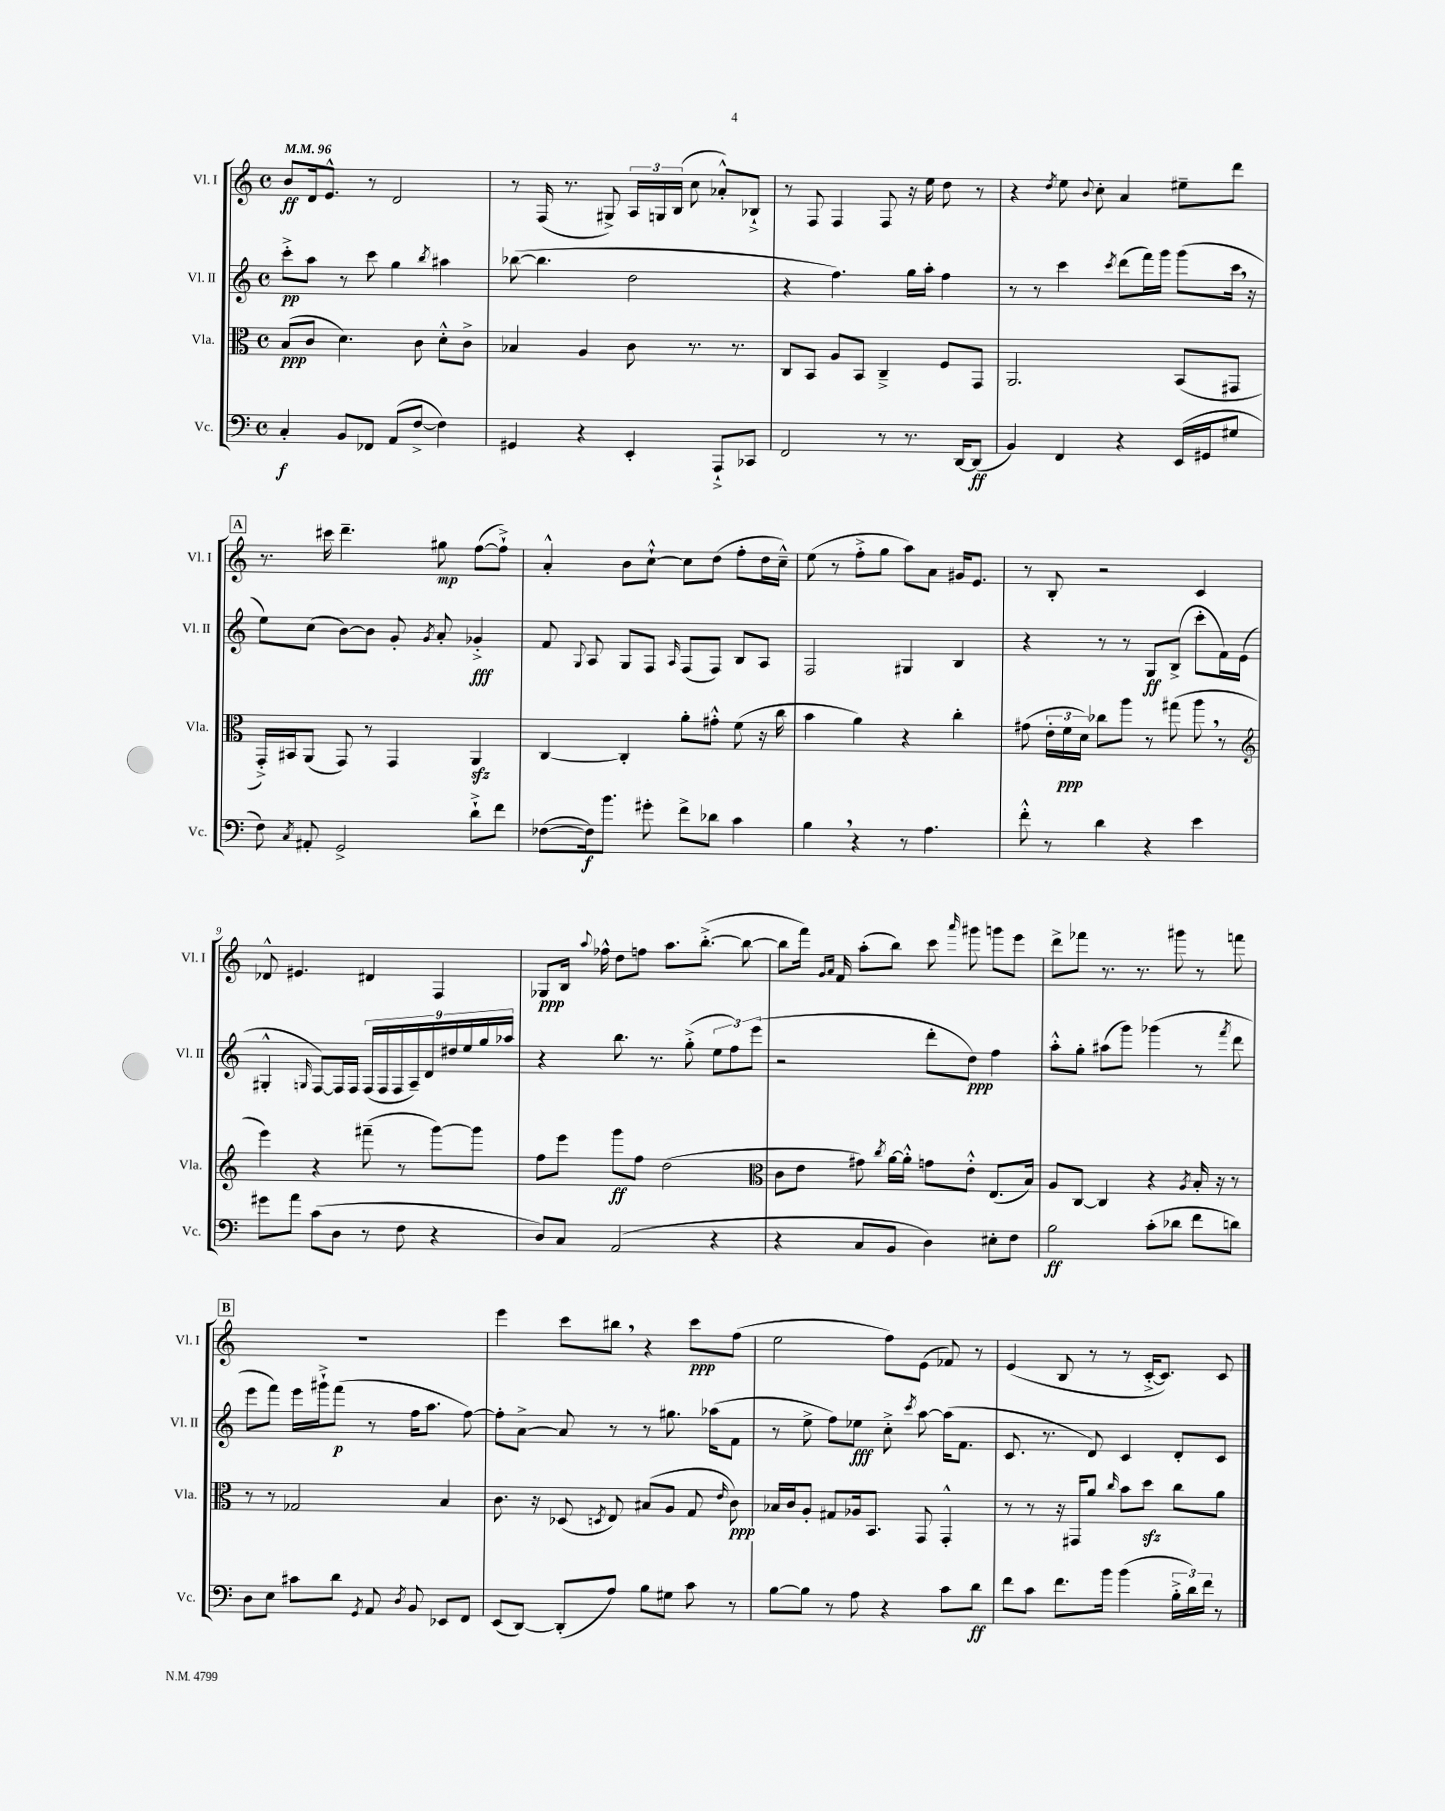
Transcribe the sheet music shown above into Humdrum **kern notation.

**kern	**dynam	**kern	**dynam	**kern	**dynam	**kern	**dynam
*part4	*part4	*part3	*part3	*part2	*part2	*part1	*part1
*staff4	*staff4	*staff3	*staff3	*staff2	*staff2	*staff1	*staff1
*I"Vc.	*	*I"Vla.	*	*I"Vl. II	*	*I"Vl. I	*
*I'Vc.	*	*I'Vla.	*	*I'Vl. II	*	*I'Vl. I	*
*clefF4	*	*clefC3	*	*clefG2	*	*clefG2	*
*k[]	*	*k[]	*	*k[]	*	*k[]	*
*M4/4	*	*M4/4	*	*M4/4	*	*M4/4	*
*met(c)	*	*met(c)	*	*met(c)	*	*met(c)	*
*MM96	*	*MM96	*	*MM96	*	*MM96	*
=1	=1	=1	=1	=1	=1	=1	=1
4C'/	f	(8B/L	ppp	8ccc'^\L	pp	8b/L	ff
.	.	8c/J	.	8aa\J	.	16d/k	.
.	.	.	.	.	.	8.e^^/J	.
8BB/L	.	4.d\)	.	8r	.	.	.
8FF-X/J	.	.	.	8ccc\	.	8r	.
(8AA/L	.	.	.	4gg\	.	2d/	.
[8F^/J	.	8c\	.	.	.	.	.
.	.	.	.	8qbb/	.	.	.
4F\])	.	8d'^^\L	.	4aa#X\	.	.	.
.	.	8c^\J	.	.	.	.	.
=2	=2	=2	=2	=2	=2	=2	=2
4GG#X/	.	4B-X/	.	([8bb-X\	.	8r	.
.	.	.	.	4.bb-\]	.	(16F/	.
.	.	.	.	.	.	8.r	.
4r	.	4A/	.	.	.	.	.
.	.	.	.	.	.	8G#X^/)	.
4EE'/	.	8c\	.	2dd\	.	24A/LL	.
.	.	.	.	.	.	24Gn/	.
.	.	.	.	.	.	(24B/JJ	.
.	.	8.r	.	.	.	8cc\	.
8AAA`^/L	.	.	.	.	.	8a-X'^^/L)	.
.	.	8.r	.	.	.	.	.
8CC-X/J	.	.	.	.	.	8B-X`^/J	.
=3	=3	=3	=3	=3	=3	=3	=3
2FF/	.	8C/L	.	4r	.	8r	.
.	.	8BB/J	.	.	.	8F/	.
.	.	8A/L	.	4.ff\)	.	4F/	.
.	.	8BB/J	.	.	.	.	.
8r	.	4C~^/	.	.	.	8F/	.
8.r	.	.	.	16gg\LL	.	16r	.
.	.	.	.	16aa'\JJ	.	16ee\	.
.	.	8F/L	.	4ff\	.	8dd\	.
[16DD/KL	.	.	.	.	.	.	.
(8DD/J]	ff	8GG/J	.	.	.	8r	.
=4	=4	=4	=4	=4	=4	=4	=4
4BB/)	.	2.AA/	.	8r	.	4r	.
.	.	.	.	8r	.	.	.
.	.	.	.	.	.	8qdd/	.
4FF/	.	.	.	4ccc\	.	8ee\	.
.	.	.	.	.	.	8qqb/	.
.	.	.	.	.	.	8cc'\	.
.	.	.	.	8qccc/	.	.	.
4r	.	.	.	(8ddd\L	.	4a/	.
.	.	.	.	16fff\L)	.	.	.
.	.	.	.	16ggg\JJ	.	.	.
(16EE/LL	.	(8BB/L	.	(8ggg\L	.	8ee#X~\L	.
16GG#X/J	.	.	.	.	.	.	.
8G#X/J	.	8GG#X/J	.	16ccc,\Jk	.	8ddd\J	.
.	.	.	.	16r	.	.	.
!!LO:LB:g=z
!!LO:REH:place=s1:t=A
=5	=5	=5	=5	=5	=5	=5	=5
8F\)	.	16GG'^/LL)	.	8ee\L)	.	8.r	.
.	.	16BB#X/J	.	.	.	.	.
8qC/	.	.	.	.	.	.	.
8AA#X'/	.	(8AA/J	.	(8cc\J	.	.	.
.	.	.	.	.	.	16ccc#X\	.
2GG^/	.	8GG/)	.	[8b\L)	.	4.ddd~\	.
.	.	8r	.	8b\J]	.	.	.
.	.	4GG/	.	8g'/	.	.	.
.	.	.	.	8qg/	.	.	.
.	.	.	.	8a'/	.	8gg#X\	mp
8d`^\L	.	4AAzz/	.	4g-X'^/	fff	([8ff\L	.
8f\J	.	.	.	.	.	8ff`^\J])	.
=6	=6	=6	=6	=6	=6	=6	=6
([8F-X\L	.	[4C/	.	8f/	.	4a'^^/	.
.	.	.	.	8qqG/	.	.	.
16F-\k])	f	.	.	8A/	.	.	.
8.b\J	.	.	.	.	.	.	.
.	.	4C'/]	.	8G/L	.	8b\L	.
8g#X'\	.	.	.	8F/J	.	[8cc`^^\J	.
.	.	.	.	16qqA/	.	.	.
8f^\L	.	8a'\L	.	(8F/L	.	8cc\L]	.
8d-X\J	.	8g#X'^^\J	.	8F/J)	.	(8dd\J	.
4c\	.	(8f\	.	8B/L	.	8ff'\L	.
.	.	16r	.	8A/J	.	16dd\L	.
.	.	16cc\	.	.	.	16cc~^^\JJ)	.
=7	=7	=7	=7	=7	=7	=7	=7
4B,\	.	4b\	.	2F/	.	(8ee\	.
.	.	.	.	.	.	8r	.
4r	.	4a\)	.	.	.	8ff'^\L	.
.	.	.	.	.	.	8gg\J	.
8r	.	4r	.	4G#X/	.	8aa\L)	.
4.A\	.	.	.	.	.	8a\J	.
.	.	4cc'\	.	4B/	.	16g#X/KL	.
.	.	.	.	.	.	8.e/J	.
=8	=8	=8	=8	=8	=8	=8	=8
8f'^^\	.	(8g#X\	.	4r	.	8r	.
8r	.	24e'\LL	.	.	.	8B'/	.
.	.	24f\	ppp	.	.	.	.
.	.	24d\JJ)	.	.	.	.	.
4d\	.	8cc-X\L	.	8r	.	2r	.
.	.	8aa\J	.	8r	.	.	.
4r	.	8r	.	8G/L	ff	.	.
.	.	(8gg#X\	.	(8B^/J	.	.	.
4e\	.	8aa,\	.	8ccc'\L	.	4c/	.
.	.	8r	.	16f\L)	.	.	.
.	.	.	.	(16e\JJ	.	.	.
!!LO:LB:g=z
=9	=9	=9	=9	=9	=9	=9	=9
*	*	*clefG2	*	*	*	*	*
8g#X\L	.	4eee\)	.	4G#X'^^/	.	8d-X^^/	.
8a\J	.	.	.	.	.	4.e#X/	.
.	.	.	.	16qqGn/	.	.	.
(8c\L	.	4r	.	[8F/L)	.	.	.
8D\J	.	.	.	16F/L]	.	.	.
.	.	.	.	16F/JJ	.	.	.
8r	.	(8fff#X~\	.	(18F/LL	.	4d#X/	.
.	.	.	.	18F/	.	.	.
.	.	.	.	18F/	.	.	.
8F\	.	8r	.	.	.	.	.
.	.	.	.	18A~/)	.	.	.
.	.	.	.	18d/	.	.	.
4r	.	[8ggg\L)	.	.	.	4F/	.
.	.	.	.	18dd#X/	.	.	.
.	.	.	.	18ee/	.	.	.
.	.	8ggg\J]	.	.	.	.	.
.	.	.	.	18gg/	.	.	.
.	.	.	.	18aa-X/JJ	.	.	.
=10	=10	=10	=10	=10	=10	=10	=10
8D/L)	.	8ff\L	.	4r	.	8G-X/L	ppp
8C/J	.	8eee\J	.	.	.	16B/Jk	.
.	.	.	.	.	.	8qqaa/	.
.	.	.	.	.	.	16ff-X^^\	.
(2AA/	.	8ggg\L	ff	8.bb\	.	8dd\L	.
.	.	8ff\J	.	.	.	8ffn\J	.
.	.	.	.	8.r	.	.	.
.	.	(2dd\	.	.	.	8.aa\L	.
.	.	.	.	(8gg'^\	.	.	.
.	.	.	.	.	.	([8.bb'^\J	.
4r	.	.	.	12ee\L	.	.	.
.	.	.	.	12ff\)	.	.	.
.	.	.	.	.	.	8bb\_	.
.	.	.	.	(12eee\J	.	.	.
=11	=11	=11	=11	=11	=11	=11	=11
*	*	*clefC3	*	*	*	*	*
4r	.	8c\L	.	2r	.	8bb\L]	.
.	.	8e\J	.	.	.	16fff\Jk)	.
.	.	.	.	.	.	16qqg/LL	.
.	.	.	.	.	.	16qqa/JJ	.
.	.	.	.	.	.	16f/	.
8C/L	.	8g#X\)	.	.	.	(8aa'\L	.
.	.	8qcc/	.	.	.	.	.
8BB/J	.	[16a\LL	.	.	.	8bb\J)	.
.	.	16a'^^\JJ]	.	.	.	.	.
4D\)	.	8gn\L	.	8ddd'\L	.	8ccc\	.
.	.	.	.	.	.	16qqaaa/	.
.	.	8e'^^\J	.	8dd\J)	ppp	8ggg#X\	.
8E#X'\L	.	(8.E/L	.	4ff\	.	8gggn\L	.
8F\J	.	.	.	.	.	8eee\J	.
.	.	16B/Jk)	.	.	.	.	.
=12	=12	=12	=12	=12	=12	=12	=12
2B\	ff	8A/L	.	8aa'^^\L	.	8ddd^\L	.
.	.	[8C/J	.	8gg'\J	.	8fff-X\J	.
.	.	4C/]	.	(8aa#X\L	.	8.r	.
.	.	.	.	8ggg\J)	.	.	.
.	.	.	.	.	.	8.r	.
(8c'\L	.	4r	.	(4ggg-X\	.	.	.
8d-X\J	.	.	.	.	.	8ggg#X\	.
.	.	8qA/	.	.	.	.	.
8f\L	.	16B'/	.	8r	.	8r	.
.	.	16r	.	.	.	.	.
.	.	.	.	8qfff/	.	.	.
8dn\J)	.	8r	.	8ddd\	.	8fffn\	.
!!LO:LB:g=z
!!LO:REH:place=s1:t=B
=13	=13	=13	=13	=13	=13	=13	=13
8D\L	.	8r	.	8eee\L	.	1r	.
8E\J	.	8r	.	8fff\J)	.	.	.
8c#X\L	.	2G-X/	.	16eee\LL	.	.	.
.	.	.	.	16ggg#X`^\J	.	.	.
8d\J	.	.	.	(8fff\J	p	.	.
8qGG/	.	.	.	.	.	.	.
8AA/	.	.	.	8r	.	.	.
8qD/	.	.	.	.	.	.	.
8BB/	.	.	.	16ff\KL	.	.	.
.	.	.	.	8.aa\J	.	.	.
8EE-X/L	.	4B/	.	.	.	.	.
8FF/J	.	.	.	[8ff\)	.	.	.
=14	=14	=14	=14	=14	=14	=14	=14
(8EE/L	.	8.c\	.	8ff'\L]	.	4eee\	.
[8DD/J)	.	.	.	[8a^\J	.	.	.
.	.	16r	.	.	.	.	.
(8DD'/L]	.	(8D-X/	.	8a/]	.	8ccc\L	.
.	.	8qDn/	.	.	.	.	.
8A/J)	.	8E/)	.	8r	.	8bb#X,\J	.
8B\L	.	(8B#X/L	.	8r	.	4r	.
8G#X\J	.	8A/J	.	8.gg#X\	.	.	.
8c\	.	8G/	.	.	.	8ccc\L	ppp
.	.	.	.	(16aa-X\KL	.	.	.
.	.	16qqe/	.	.	.	.	.
8r	.	8c\)	ppp	8f\J	.	(8ff\J	.
=15	=15	=15	=15	=15	=15	=15	=15
[8B\L	.	16B-X/LL	.	8r	.	2ee\	.
.	.	16c/J	.	.	.	.	.
8B\J]	.	8A'/J	.	8ee^\	.	.	.
8r	.	8G#X/L	.	8ff\L)	.	.	.
8A\	.	16A-X/k	.	8ee-X\J	fff	.	.
.	.	8.BB/J	.	.	.	.	.
4r	.	.	.	8cc'^\	.	8ff\L)	.
.	.	.	.	8qccc/	.	.	.
.	.	8GG/	.	[8aa\	.	(8e\J	.
8c\L	.	4GG'^^/	.	(16aa\KL]	.	8f-X/)	.
.	.	.	.	8.f\J	.	.	.
8d\J	ff	.	.	.	.	8r	.
=16	=16	=16	=16	=16	=16	=16	=16
8f\L	.	8r	.	8.c/	.	(4e/	.
8c\J	.	8r	.	.	.	.	.
.	.	.	.	8.r	.	.	.
8.f\L	.	16r	.	.	.	8B/	.
.	.	16GG#X/KL	.	.	.	.	.
.	.	8a/J	.	8d/)	.	8r	.
16b\Jk	.	.	.	.	.	.	.
.	.	16qqcc/	.	.	.	.	.
(4b\	.	8b\L	.	4c/	.	8r	.
.	.	8ddzz\J	.	.	.	[16c'^/KL	.
.	.	.	.	.	.	8.c/J])	.
24B'^\LL	.	8cc\L	.	8d'/L	.	.	.
24d\)	.	.	.	.	.	.	.
24f\JJ	.	.	.	.	.	.	.
8r	.	8a\J	.	8c/J	.	8c/	.
==	==	==	==	==	==	==	==
*-	*-	*-	*-	*-	*-	*-	*-
